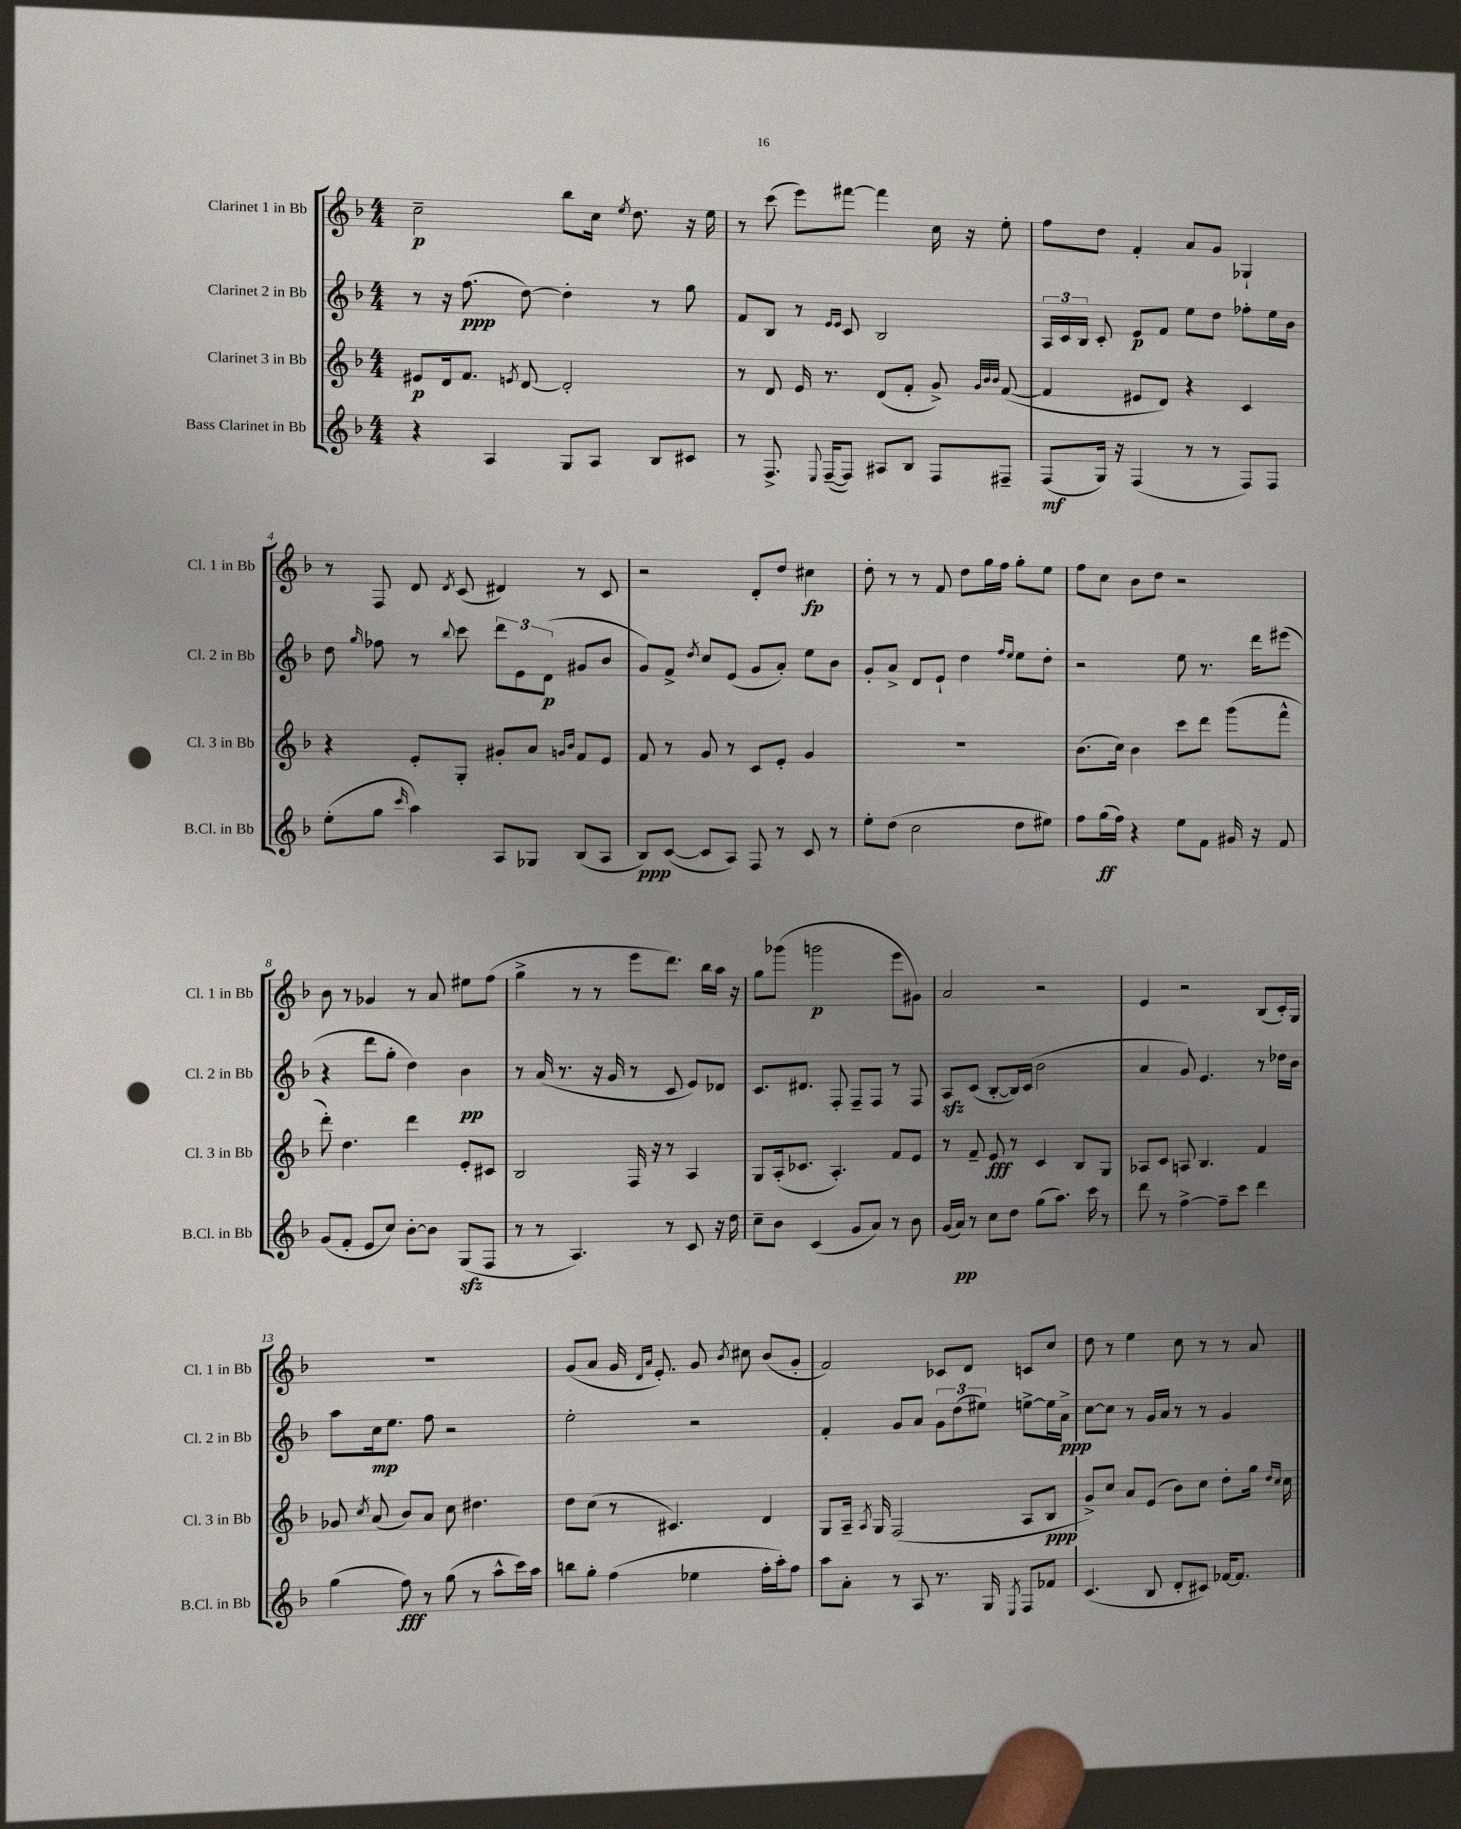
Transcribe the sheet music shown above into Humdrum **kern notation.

**kern	**dynam	**kern	**dynam	**kern	**dynam	**kern	**dynam
*part4	*part4	*part3	*part3	*part2	*part2	*part1	*part1
*staff4	*staff4	*staff3	*staff3	*staff2	*staff2	*staff1	*staff1
*I"Bass Clarinet in Bb	*	*I"Clarinet 3 in Bb	*	*I"Clarinet 2 in Bb	*	*I"Clarinet 1 in Bb	*
*I'B.Cl. in Bb	*	*I'Cl. 3 in Bb	*	*I'Cl. 2 in Bb	*	*I'Cl. 1 in Bb	*
*clefG2	*	*clefG2	*	*clefG2	*	*clefG2	*
*k[b-]	*	*k[b-]	*	*k[b-]	*	*k[b-]	*
*M4/4	*	*M4/4	*	*M4/4	*	*M4/4	*
=1	=1	=1	=1	=1	=1	=1	=1
4r	.	8e#X/L	p	8r	.	2cc~\	p
.	.	16d/k	.	16r	.	.	.
.	.	8.f/J	.	(8.ff\	ppp	.	.
4A/	.	.	.	.	.	.	.
.	.	8qen/	.	.	.	.	.
.	.	[8d/	.	[8dd\)	.	.	.
8G/L	.	2d'/]	.	4dd'\]	.	8bb-\L	.
8A/J	.	.	.	.	.	16cc\Jk	.
.	.	.	.	.	.	8qee/	.
.	.	.	.	.	.	8.dd\	.
8B-/L	.	.	.	8r	.	.	.
8c#X/J	.	.	.	8gg\	.	16r	.
.	.	.	.	.	.	16ee\	.
=2	=2	=2	=2	=2	=2	=2	=2
8r	.	8r	.	8f/L	.	8r	.
8.F^/	.	8d/	.	8B-/J	.	(8ccc\	.
.	.	16e/	.	8r	.	8eee\L)	.
8qqE/	.	.	.	.	.	.	.
([16F~/KL	.	8.r	.	.	.	.	.
.	.	.	.	16qqe/LL	.	.	.
.	.	.	.	16qqe/JJ	.	.	.
8F/J])	.	.	.	8c/	.	[8fff#X\J	.
8A#X/L	.	(8d/L	.	2B-/	.	4fff#\]	.
8B-/J	.	8f'/J	.	.	.	.	.
8F/L	.	8g^/)	.	.	.	16cc\	.
.	.	.	.	.	.	16r	.
.	.	32qqg/LLL	.	.	.	.	.
.	.	32qqb-/	.	.	.	.	.
.	.	32qqb-/JJJ	.	.	.	.	.
8F#X~/J	.	([8f/	.	.	.	8ee'\	.
=3	=3	=3	=3	=3	=3	=3	=3
(8F/L	mf	4f/]	.	24A/LL	.	8ff\L	.
.	.	.	.	24c/	.	.	.
.	.	.	.	24B-/JJ	.	.	.
16G/Jk)	.	.	.	8c'/	.	8dd\J	.
16r	.	.	.	.	.	.	.
(4F/	.	8e#X/L	.	8e/L	p	4f'/	.
.	.	8d/J)	.	8f/J	.	.	.
8r	.	4r	.	8ee\L	.	8a/L	.
8r	.	.	.	8dd\J	.	8g/J	.
8F/L)	.	4c/	.	8ff-X'\L	.	4G-X`/	.
8F/J	.	.	.	16ee\L	.	.	.
.	.	.	.	16b-\JJ	.	.	.
!!LO:LB:g=z
=4	=4	=4	=4	=4	=4	=4	=4
(8ee'\L	.	4r	.	8dd\	.	8r	.
.	.	.	.	16qqgg/	.	.	.
8gg\J	.	.	.	8ff-X\	.	8F/	.
16qqccc/	.	.	.	.	.	.	.
4aa\)	.	8e'/L	.	8r	.	8d/	.
.	.	.	.	8qqbb-/	.	8qd/	.
.	.	8G'/J	.	8ccc\	.	(8c/	.
8A/L	.	8g#X'/L	.	12ddd\L	.	4d#X/)	.
.	.	.	.	12e\	.	.	.
8G-X/J	.	8a/J	.	.	.	.	.
.	.	.	.	(12d\J	p	.	.
.	.	16qqgn/LL	.	.	.	.	.
.	.	16qqb-/JJ	.	.	.	.	.
(8B-/L	.	8f/L	.	8g#X/L	.	8r	.
8A/J	.	8e/J	.	8b-/J	.	8c/	.
=5	=5	=5	=5	=5	=5	=5	=5
8B-/L)	ppp	8f/	.	8g/L)	.	2r	.
([8c/J	.	8r	.	8f^/J	.	.	.
.	.	.	.	8qdd/	.	.	.
8c/L]	.	8g/	.	8cc/L	.	.	.
8A/J)	.	8r	.	(8e/J	.	.	.
8F/	.	8c/L	.	8g/L	.	8d'/L	.
8r	.	8e'/J	.	8a'/J)	.	8dd/J	.
8c/	.	4g/	.	8ee\L	.	4cc#X\	fp
8r	.	.	.	8b-\J	.	.	.
=6	=6	=6	=6	=6	=6	=6	=6
8ee'\L	.	1r	.	8g'/L	.	8dd'\	.
(8dd\J	.	.	.	8a^/J	.	8r	.
2cc\	.	.	.	8d/L	.	8r	.
.	.	.	.	8e`/J	.	8f/	.
.	.	.	.	4dd\	.	8dd\L	.
.	.	.	.	.	.	16gg\L	.
.	.	.	.	.	.	16ff\JJ	.
.	.	.	.	16qqff/LL	.	.	.
.	.	.	.	16qqee/JJ	.	.	.
8dd\L	.	.	.	8ee\L	.	8gg'\L	.
8ee#X\J)	.	.	.	8dd'\J	.	8ee\J	.
=7	=7	=7	=7	=7	=7	=7	=7
8ff\L	.	(8.b-\L	.	2r	.	8ff\L	.
(16gg\L	ff	.	.	.	.	8cc\J	.
16ff\JJ)	.	16cc\Jk)	.	.	.	.	.
4r	.	4b-\	.	.	.	8b-\L	.
.	.	.	.	.	.	8dd\J	.
8ee\L	.	8ccc\L	.	8ee\	.	2r	.
8f\J	.	8ddd\J	.	8.r	.	.	.
16g#X/	.	(8ggg\L	.	.	.	.	.
16r	.	.	.	16ddd\KL	.	.	.
8f/	.	8fff^^\J	.	(8eee#X\J	.	.	.
!!LO:LB:g=z
=8	=8	=8	=8	=8	=8	=8	=8
(8g/L	.	8ddd'\)	.	4r	.	8b-\	.
8f'/J	.	4.dd\	.	.	.	8r	.
8e/L	.	.	.	8ddd\L	.	4g-X/	.
8cc/J)	.	.	.	8gg'\J	.	.	.
[8b-'\L	.	4ddd\	.	4dd\)	.	8r	.
8b-\J]	.	.	.	.	.	8a/	.
(8Gzz/L	.	8e'/L	.	4b-\	pp	8ee#X\L	.
8F/J	.	8c#X/J	.	.	.	(8ff\J	.
=9	=9	=9	=9	=9	=9	=9	=9
8r	.	2B-/	.	8r	.	4gg^\	.
8r	.	.	.	(16a/	.	.	.
.	.	.	.	8.r	.	.	.
4.A/)	.	.	.	.	.	8r	.
.	.	.	.	16r	.	8r	.
.	.	.	.	16g/	.	.	.
.	.	16F/	.	8r	.	8eee\L	.
.	.	16r	.	.	.	.	.
8r	.	8r	.	8c/	.	8.ddd\J)	.
8c/	.	4A/	.	8e/L)	.	.	.
.	.	.	.	.	.	16bb-\LL	.
16r	.	.	.	8d-X/J	.	16aa\JJ	.
16dd\	.	.	.	.	.	16r	.
=10	=10	=10	=10	=10	=10	=10	=10
8cc~\L	.	8G/L	.	8.c/L	.	8gg\L	.
8b-\J	.	(16A'/k	.	.	.	(8ggg-X\J	.
.	.	8.c-X/J	.	8.d#X/J	.	.	.
(4c/	.	.	.	.	.	2gggn\	p
.	.	4.A'/)	.	8F'/	.	.	.
8g/L	.	.	.	8F~/L	.	.	.
8a/J)	.	.	.	8F/J	.	.	.
8r	.	8f/L	.	8r	.	8eee\L	.
8b-\	.	8e/J	.	8F/	.	8g#X\J)	.
=11	=11	=11	=11	=11	=11	=11	=11
(16g/LL	.	8r	.	8Azz/L	.	2a/	.
16a/JJ)	pp	.	.	.	.	.	.
8r	.	8f~/	.	(8c/J	.	.	.
8cc\L	.	8e/	fff	[8B-'/L	.	.	.
8dd\J	.	8r	.	16B-/L])	.	.	.
.	.	.	.	(16c/JJ	.	.	.
(8gg\L	.	4c/	.	2b-\	.	2r	.
8.aa\J)	.	.	.	.	.	.	.
.	.	8B-/L	.	.	.	.	.
16ccc\	.	.	.	.	.	.	.
8r	.	8G/J	.	.	.	.	.
=12	=12	=12	=12	=12	=12	=12	=12
8ddd\	.	8A-X/L	.	4a/	.	4e/	.
8r	.	8c/J	.	.	.	.	.
[4ff^\	.	8An/	.	8g/)	.	2r	.
.	.	4.B-/	.	4.e/	.	.	.
8ff~\L]	.	.	.	.	.	.	.
8ccc\J	.	.	.	.	.	.	.
4ddd\	.	4f/	.	8r	.	(8B-/L	.
.	.	.	.	16dd-X\LL	.	16c'/L)	.
.	.	.	.	16b-\JJ	.	16G/JJ	.
!!LO:LB:g=z
=13	=13	=13	=13	=13	=13	=13	=13
(4gg\	.	8g-X/	.	8aa\L	.	1r	.
.	.	8qcc/	.	.	.	.	.
.	.	(8a/	.	16cc\k	mp	.	.
.	.	.	.	8.ee\J	.	.	.
8ff\)	fff	8b-/L)	.	.	.	.	.
8r	.	8a/J	.	8ff\	.	.	.
(8gg\	.	8cc\	.	2r	.	.	.
8r	.	4.dd#X\	.	.	.	.	.
8aa^^\L	.	.	.	.	.	.	.
16ccc\L)	.	.	.	.	.	.	.
16aa\JJ	.	.	.	.	.	.	.
=14	=14	=14	=14	=14	=14	=14	=14
8bbn\L	.	8dd\L	.	2ee'\	.	(8g/L	.
8gg'\J	.	(8cc\J	.	.	.	8a/J	.
(4ff\	.	8r	.	.	.	16g/	.
.	.	.	.	.	.	16qqd/LL	.
.	.	.	.	.	.	16qqa/JJ	.
.	.	.	.	.	.	8.e'/)	.
.	.	4.c#X/)	.	.	.	.	.
4ee-X\	.	.	.	2r	.	8g/	.
.	.	.	.	.	.	8qb-/	.
.	.	.	.	.	.	8cc#X\	.
16ff'\LL	.	4d/	.	.	.	(8b-/L	.
16aa'\J)	.	.	.	.	.	.	.
8ff\J	.	.	.	.	.	8g'/J	.
=15	=15	=15	=15	=15	=15	=15	=15
8aa\L	.	8G/L	.	4f'/	.	2f/)	.
8a'\J	.	16A~/Jk	.	.	.	.	.
.	.	8qA/	.	.	.	.	.
.	.	16G/	.	.	.	.	.
8r	.	(2F/	.	8g/L	.	.	.
8A/	.	.	.	8a/J	.	.	.
8.r	.	.	.	12g\L	.	8c-X/L	.
.	.	.	.	(12dd\	.	.	.
.	.	.	.	.	.	8d/J	.
.	.	.	.	12ee#X\J)	.	.	.
16G/	.	.	.	.	.	.	.
8qE/	.	.	.	.	.	.	.
8F/L	.	8A/L	.	[8een^\L	.	8cn/L	.
8f-X/J	.	8B-/J	ppp	16ee\L]	.	8cc/J	.
.	.	.	.	16a^\JJ	ppp	.	.
=16	=16	=16	=16	=16	=16	=16	=16
(4.c/	.	8g^/L)	.	[8cc\L	.	8dd\	.
.	.	8cc/J	.	8cc\J]	.	8r	.
.	.	8a/L	.	8r	.	4ee\	.
8B-/	.	(8e/J	.	16g/LL	.	.	.
.	.	.	.	16a/JJ	.	.	.
8d'/L	.	8b-\L)	.	8r	.	8cc\	.
8c#X/J)	.	8cc\J	.	8r	.	8r	.
[16f-X/KL	.	8dd'\L	.	4g/	.	8r	.
8.f-/J]	.	.	.	.	.	.	.
.	.	16gg\Jk	.	.	.	8a/	.
.	.	16qqdd/LL	.	.	.	.	.
.	.	16qqcc/JJ	.	.	.	.	.
.	.	16cc\	.	.	.	.	.
==	==	==	==	==	==	==	==
*-	*-	*-	*-	*-	*-	*-	*-
